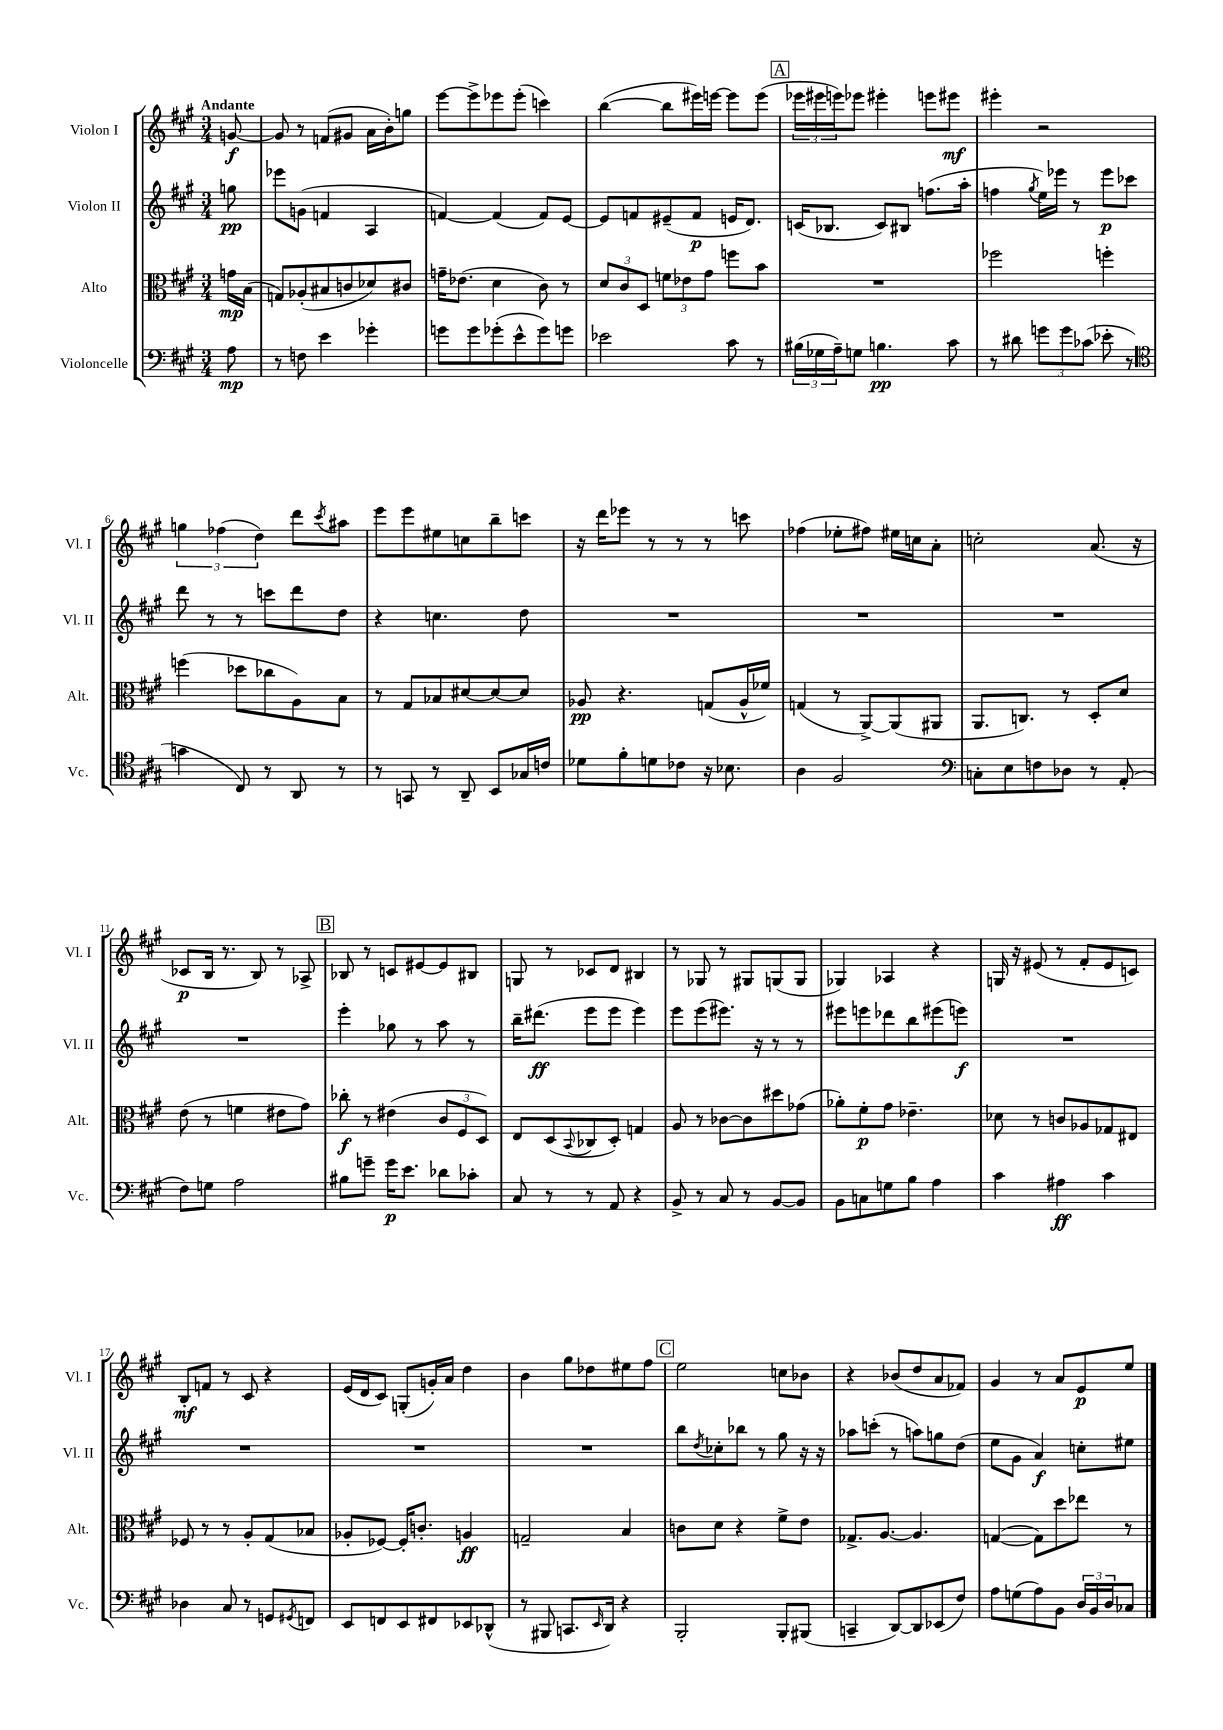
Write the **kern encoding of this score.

**kern	**dynam	**kern	**dynam	**kern	**dynam	**kern	**dynam
*part4	*part4	*part3	*part3	*part2	*part2	*part1	*part1
*staff4	*staff4	*staff3	*staff3	*staff2	*staff2	*staff1	*staff1
*I"Violoncelle	*	*I"Alto	*	*I"Violon II	*	*I"Violon I	*
*I'Vc.	*	*I'Alt.	*	*I'Vl. II	*	*I'Vl. I	*
*clefF4	*	*clefC3	*	*clefG2	*	*clefG2	*
*k[f#c#g#]	*	*k[f#c#g#]	*	*k[f#c#g#]	*	*k[f#c#g#]	*
*M3/4	*	*M3/4	*	*M3/4	*	*M3/4	*
=	=	=	=	=	=	=	=
!	!	!	!	!	!	!LO:TX:a:B:t=Andante	!
8A\	mp	16gn\LL	mp	8ggn\	pp	[8gn/	f
.	.	(16B\JJ	.	.	.	.	.
=1	=1	=1	=1	=1	=1	=1	=1
8r	.	8Gn/L)	.	8eee-X\L	.	8g/]	.
8Fn\	.	(8A-X'/	.	(8gn\J	.	8r	.
4e\	.	8B#X/	.	4fn/	.	(8fn/L	.
.	.	8cn/	.	.	.	8g#X/J	.
4g-X'\	.	8d-X/)	.	4A/	.	16a\LL	.
.	.	.	.	.	.	16b'\J)	.
.	.	8c#X/J	.	.	.	8ggn\J	.
=2	=2	=2	=2	=2	=2	=2	=2
8gn\L	.	16gn~\KL	.	[4fn/)	.	[8eee\L	.
.	.	(8.e-X\J	.	.	.	.	.
8g\	.	.	.	.	.	8eee^\]	.
(8g-X'\	.	4d\	.	(4f/]	.	8eee-X\	.
8e^^\	.	.	.	.	.	(8eee-'\J	.
8g-\)	.	8c#\)	.	8f/L)	.	4cccn\)	.
8gn\J	.	8r	.	[8e/J	.	.	.
=3	=3	=3	=3	=3	=3	=3	=3
2e-X\	.	12d/L	.	8e/L]	.	([4bb\	.
.	.	12c#/	.	.	.	.	.
.	.	.	.	8fn/	.	.	.
.	.	12D/J	.	.	.	.	.
.	.	12fn\L	.	(8e#X~/	.	8bb\L]	.
.	.	12e-X\	.	.	.	.	.
.	.	.	.	8f/J	p	16eee#X\L)	.
.	.	12g#\J	.	.	.	.	.
.	.	.	.	.	.	[16eeen\JJ	.
8c#\	.	8ffn\L	.	16en/KL	.	8eee\L]	.
.	.	.	.	8.d/J)	.	.	.
8r	.	8b\J	.	.	.	(8eee\J	.
!!LO:REH:place=s1:t=A
=4	=4	=4	=4	=4	=4	=4	=4
(24B#X\LL	.	2.r	.	(16cn/KL	.	24eee-X\LL	.
24G-X\	.	.	.	.	.	24eee#X\	.
.	.	.	.	8.B-X/J	.	.	.
24A~\J)	.	.	.	.	.	24eeen\J)	.
8Gn\J	.	.	.	.	.	8eee-X\J	.
4.Bn\	pp	.	.	8c/L)	.	4eee#X'\	.
.	.	.	.	8B#X/J	.	.	.
.	.	.	.	(8.ffn\L	.	8eeen\L	.
8c#\	.	.	.	.	.	8eee#X\J	mf
.	.	.	.	16aa'\Jk	.	.	.
=5	=5	=5	=5	=5	=5	=5	=5
8r	.	2ff-X\	.	4ffn\	.	4eee#X'\	.
8d#X\	.	.	.	.	.	.	.
.	.	.	.	8qgg#/	.	.	.
12gn\L	.	.	.	16ee\LL)	.	2r	.
.	.	.	.	16eee-X\JJ	.	.	.
12g\	.	.	.	.	.	.	.
.	.	.	.	8r	.	.	.
(12c-X\J	.	.	.	.	.	.	.
8e-X'\	.	4ffn'\	.	8eee-\L	p	.	.
8r	.	.	.	8ccc-X\J	.	.	.
!!LO:LB:g=z
=6	=6	=6	=6	=6	=6	=6	=6
*clefC4	*	*	*	*	*	*	*
4gn\	.	(4ffn\	.	8ddd\	.	6ggn\	.
.	.	.	.	8r	.	.	.
.	.	.	.	.	.	(6ff-X\	.
8C#/)	.	8dd-X\L	.	8r	.	.	.
.	.	.	.	.	.	6dd\)	.
8r	.	8cc-X\	.	8cccn\L	.	.	.
8AA/	.	8A\)	.	8ddd\	.	8ddd\L	.
.	.	.	.	.	.	8qccc#/	.
8r	.	8B\J	.	8dd\J	.	8aa#X\J	.
=7	=7	=7	=7	=7	=7	=7	=7
8r	.	8r	.	4r	.	8eee\L	.
8GGn/	.	8G#/L	.	.	.	8eee\	.
8r	.	8B-X/	.	4.ccn\	.	8ee#X\	.
8AA~/	.	[8d#X/	.	.	.	8ccn\	.
8BB/L	.	8d#/_	.	.	.	8bb~\	.
16G-X/L	.	8d#/J]	.	8dd\	.	8cccn\J	.
16cn/JJ	.	.	.	.	.	.	.
=8	=8	=8	=8	=8	=8	=8	=8
8d-X\L	.	8A-X/	pp	2.r	.	16r	.
.	.	.	.	.	.	16ddd\KL	.
8f#'\	.	4.r	.	.	.	8eee-X\J	.
8dn\	.	.	.	.	.	8r	.
8c-X\J	.	.	.	.	.	8r	.
16r	.	(8Gn/L	.	.	.	8r	.
8.B-X\	.	.	.	.	.	.	.
.	.	16A-^^/L	.	.	.	8cccn\	.
.	.	16f-X/JJ)	.	.	.	.	.
=9	=9	=9	=9	=9	=9	=9	=9
4A\	.	(4Gn/	.	2.r	.	(4ff-X\	.
2F#/	.	8r	.	.	.	8ee-X'\L	.
.	.	[8AA^/L)	.	.	.	8ff#X\J)	.
.	.	(8AA/]	.	.	.	16ee#X\LL	.
.	.	.	.	.	.	16ccn\J	.
.	.	8AA#X/J	.	.	.	8a'\J	.
=10	=10	=10	=10	=10	=10	=10	=10
*clefF4	*	*	*	*	*	*	*
8Cn'\L	.	8.AA/L	.	2.r	.	2ccn'\	.
8E\	.	.	.	.	.	.	.
.	.	8.Cn/J)	.	.	.	.	.
8Fn\	.	.	.	.	.	.	.
8D-X\J	.	8r	.	.	.	.	.
8r	.	8D'/L	.	.	.	(8.a/	.
(8AA'/	.	8d/J	.	.	.	.	.
.	.	.	.	.	.	16r	.
!!LO:LB:g=z
=11	=11	=11	=11	=11	=11	=11	=11
8F#\L)	.	(8e\	.	2.r	.	8c-X/L	p
8Gn\J	.	8r	.	.	.	16B/Jk	.
.	.	.	.	.	.	8.r	.
2A\	.	4fn\	.	.	.	.	.
.	.	.	.	.	.	8B/)	.
.	.	8e#X\L	.	.	.	8r	.
.	.	8g#\J)	.	.	.	8A-X^/	.
!!LO:REH:place=s1:t=B
=12	=12	=12	=12	=12	=12	=12	=12
8B#X\L	.	8cc-X'\	f	4eee'\	.	8B-X/	.
8gn~\J	.	8r	.	.	.	8r	.
16g\KL	p	(4e#X\	.	8gg-X\	.	8cn/L	.
8.e\J	.	.	.	.	.	.	.
.	.	.	.	8r	.	[8e#X/	.
8d-X\L	.	12c#/L	.	8aa\	.	8e#/]	.
.	.	12F#/	.	.	.	.	.
8c-X'\J	.	.	.	8r	.	8B#X/J	.
.	.	12D/J)	.	.	.	.	.
=13	=13	=13	=13	=13	=13	=13	=13
8C#/	.	8E/L	.	16bb~\KL	.	8Gn/	.
.	.	.	.	(8.ddd#X\J	ff	.	.
8r	.	(8D/	.	.	.	8r	.
.	.	8qqBB/	.	.	.	.	.
8r	.	8C-X/	.	8eee\L	.	8c-X/L	.
8AA/	.	8D'/J)	.	8eee\J	.	8d/J	.
4r	.	4Gn/	.	4eee\)	.	4B#X/	.
=14	=14	=14	=14	=14	=14	=14	=14
8BB^/	.	8A/	.	8eee\L	.	8r	.
8r	.	8r	.	(8eee\	.	8G-X/	.
8C#/	.	[8c-X\L	.	8.eee#X\J)	.	8r	.
8r	.	8c-\]	.	.	.	8G#X/L	.
.	.	.	.	16r	.	.	.
[8BB/L	.	8dd#X\	.	8r	.	(8Gn/	.
8BB/J]	.	(8g-X\J	.	8r	.	8G/J	.
=15	=15	=15	=15	=15	=15	=15	=15
8BB\L	.	8a-X'\L)	.	8eee#X\L	.	4G-X/)	.
8Cn\	.	8f#'\	p	8eeen\	.	.	.
8Gn\	.	8g#\J	.	8ddd-X\	.	4A-X/	.
8B\J	.	4.e-X~\	.	8bb\	.	.	.
4A\	.	.	.	(8eee#X\	.	4r	.
.	.	.	.	8eeen\J)	f	.	.
=16	=16	=16	=16	=16	=16	=16	=16
4c#\	.	8d-X\	.	2.r	.	16Gn/	.
.	.	.	.	.	.	16r	.
.	.	8r	.	.	.	(8e#X/	.
4A#X\	ff	8cn/L	.	.	.	8r	.
.	.	8A-X/	.	.	.	8f#'/L	.
4c#\	.	8G-X/	.	.	.	8e#/	.
.	.	8E#X/J	.	.	.	8cn/J)	.
!!LO:LB:g=z
=17	=17	=17	=17	=17	=17	=17	=17
4D-X\	.	8F-X/	.	2.r	.	8B'/L	mf
.	.	8r	.	.	.	8fn/J	.
8C#/	.	8r	.	.	.	8r	.
8r	.	8A'/L	.	.	.	8c#/	.
8GGn/L	.	(8G#/	.	.	.	4r	.
8qGG#X/	.	.	.	.	.	.	.
8FFn/J	.	8B-X/J	.	.	.	.	.
=18	=18	=18	=18	=18	=18	=18	=18
8EE/L	.	8A-X'/L	.	2.r	.	(16e/LL	.
.	.	.	.	.	.	16d/J	.
8FFn/	.	[8F-X/J)	.	.	.	8c#/J)	.
8EE/	.	16F-'/KL]	.	.	.	(8Gn'/L	.
.	.	8.cn'/J	.	.	.	.	.
8FF#X/	.	.	.	.	.	16gn'/L)	.
.	.	.	.	.	.	16a/JJ	.
8EE-X/	.	4An/	ff	.	.	4dd\	.
(8DD-X^^/J	.	.	.	.	.	.	.
=19	=19	=19	=19	=19	=19	=19	=19
8r	.	2Gn~/	.	2.r	.	4b\	.
8BBB#X/	.	.	.	.	.	.	.
8.CCn/L	.	.	.	.	.	8gg#\L	.
.	.	.	.	.	.	8dd-X\	.
16qqEE/	.	.	.	.	.	.	.
16DD/Jk)	.	.	.	.	.	.	.
4r	.	4B/	.	.	.	8ee#X\	.
.	.	.	.	.	.	8ff#\J	.
!!LO:REH:place=s1:t=C
=20	=20	=20	=20	=20	=20	=20	=20
2BBB'/	.	8cn\L	.	8bb\L	.	2ee\	.
.	.	.	.	8qdd/	.	.	.
.	.	8d\J	.	8cc-X'\	.	.	.
.	.	4r	.	8bb-X\J	.	.	.
.	.	.	.	8r	.	.	.
8BBB'/L	.	8f#^\L	.	8gg#\	.	8ccn\L	.
(8BBB#X/J	.	8e\J	.	16r	.	8b-X\J	.
.	.	.	.	16r	.	.	.
=21	=21	=21	=21	=21	=21	=21	=21
4CCn~/	.	8.G-X^/L	.	8aa-X\L	.	4r	.
.	.	.	.	(8cccn'\J	.	.	.
.	.	[8.A/J	.	.	.	.	.
[8DD/L)	.	.	.	8r	.	(8b-X/L	.
8DD/]	.	4.A/]	.	8aan\L)	.	8dd/	.
(8EE-X/	.	.	.	8ggn\	.	8a/	.
8F#/J)	.	.	.	(8dd\J	.	8f-X/J)	.
=22	=22	=22	=22	=22	=22	=22	=22
8A\L	.	([4Gn/	.	8ee\L	.	4g#/	.
(8Gn\	.	.	.	8g#\J	.	.	.
8A\)	.	8G\L])	.	4a/)	f	8r	.
8BB\J	.	8dd\	.	.	.	8a/L	.
24D/LL	.	8ee-X\J	.	8ccn'\L	.	8e/	p
24BB/	.	.	.	.	.	.	.
24D/J	.	.	.	.	.	.	.
8C-X/J	.	8r	.	8ee#X\J	.	8ee/J	.
==	==	==	==	==	==	==	==
*-	*-	*-	*-	*-	*-	*-	*-
